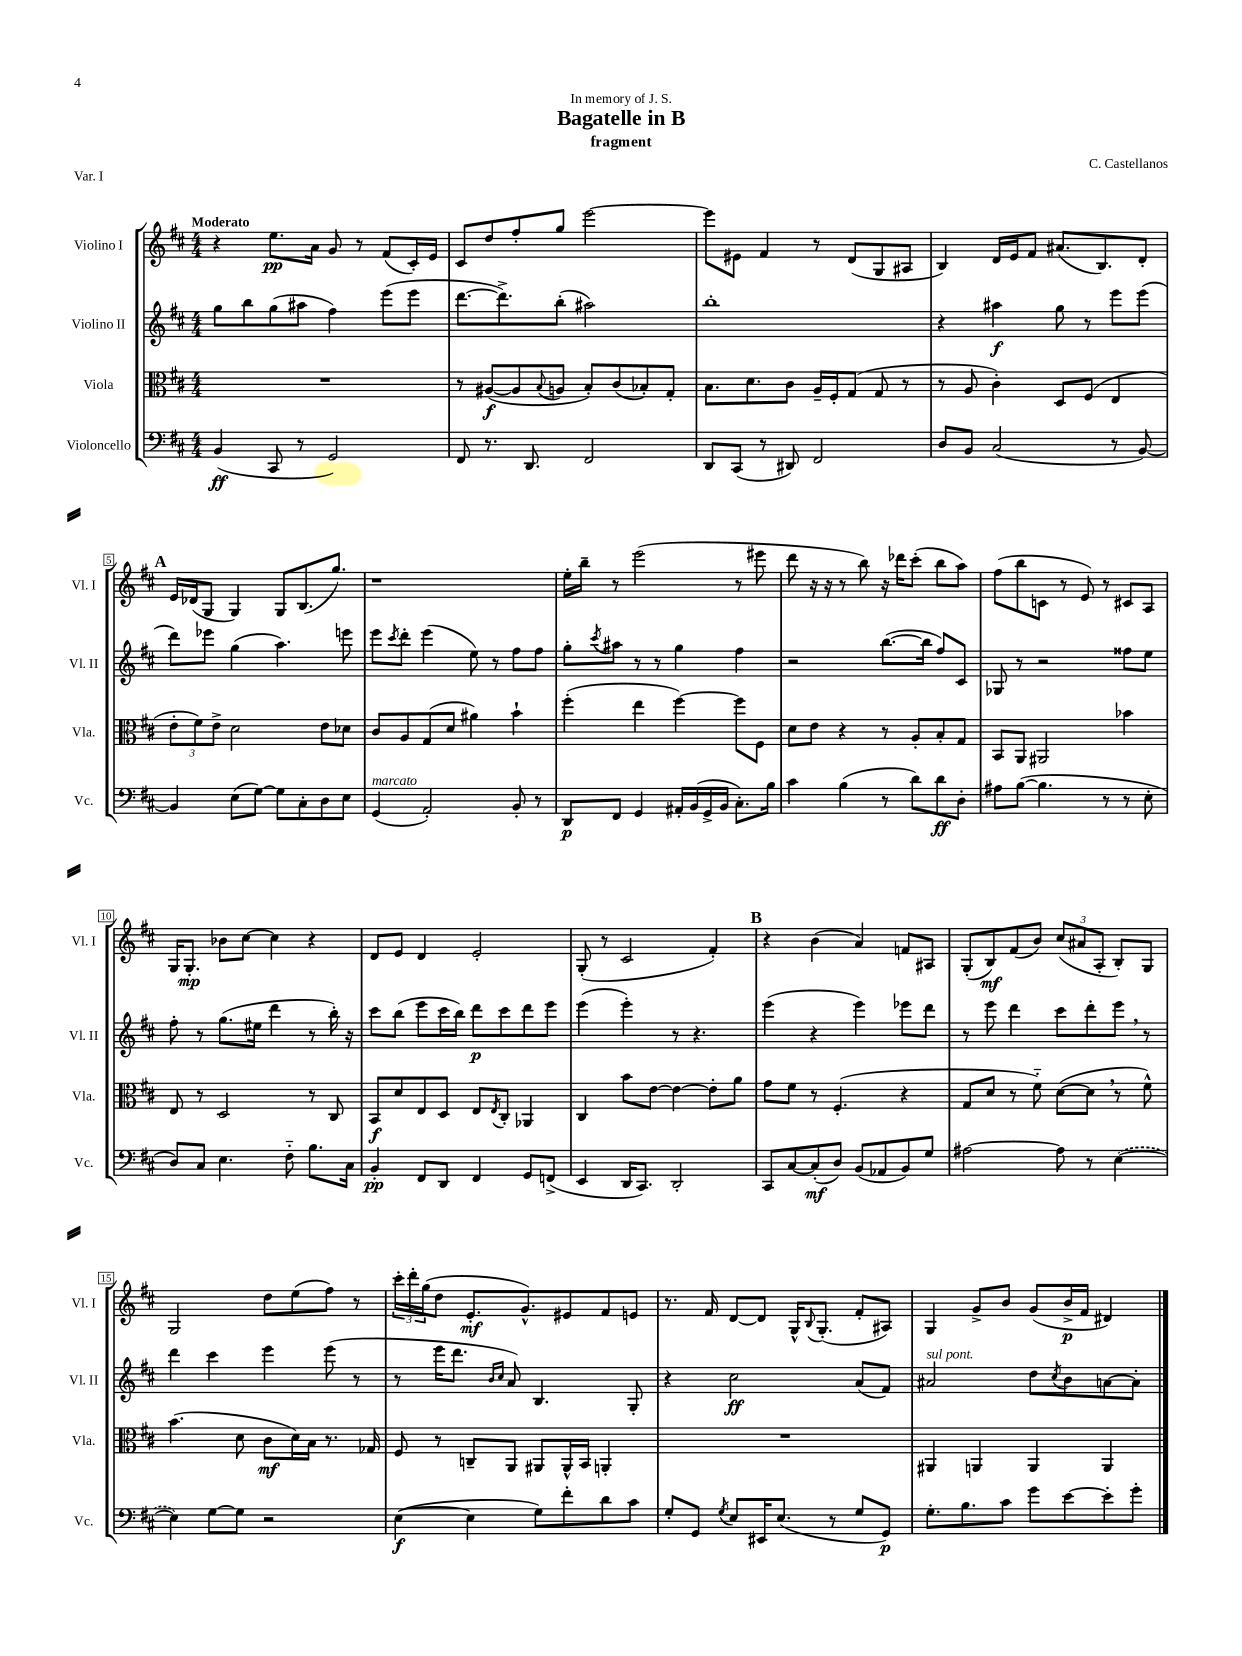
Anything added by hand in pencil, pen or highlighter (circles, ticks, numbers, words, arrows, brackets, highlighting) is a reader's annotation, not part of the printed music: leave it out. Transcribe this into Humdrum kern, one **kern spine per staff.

**kern	**kern	**kern	**kern
*staff4	*staff3	*staff2	*staff1
*clefF4	*clefC3	*clefG2	*clefG2
*k[f#c#]	*k[f#c#]	*k[f#c#]	*k[f#c#]
*M4/4	*M4/4	*M4/4	*M4/4
(4BB	1r	8gg	4r
.	.	8bb	.
8CC#	.	(8gg	8.ee
8r	.	8aa#	.
.	.	.	16a
2GG)	.	4ff#)	8g
.	.	.	8r
.	.	(8eee	(8f#
.	.	8eee	16c#')
.	.	.	16e
=	=	=	=
8FF#	8r	[8.ddd	8c#
8.r	([8A#	.	8dd
.	.	8.ddd^])	.
.	8A#]	.	8ff#'
8.DD	.	.	.
.	8qqB	.	.
.	8A	(8bb'	8gg
2FF#	8B')	2aa#)	[2eee
.	(8c#	.	.
.	8B-')	.	.
.	8G'	.	.
=	=	=	=
8DD	8.B	1bb'	8eee]
(8CC#	.	.	8e#
.	8.d	.	.
8r	.	.	4f#
8DD#)	8c#	.	.
2FF#	16A~	.	8r
.	16F#'	.	.
.	(8G	.	(8d
.	8G	.	8G
.	8r	.	8A#
=	=	=	=
8D	8r	4r	4B)
8BB	8A	.	.
(2C#	4c#')	4aa#	16d
.	.	.	16e
.	.	.	8f#
.	8D	8gg	(8.a#
.	(8F#	8r	.
.	.	.	8.B)
8r	4E	8eee	.
[8BB)	.	(8eee	8d'
=	=	=	=
4BB]	12e'	8ddd)	16e
.	.	.	(16d-
.	12f#)	.	.
.	.	8eee-	8G
.	12e^	.	.
(8E	2d	(4gg	4G)
[8G)	.	.	.
8G]	.	4.aa)	8G
8C#'	.	.	(8.B
8D	8e	.	.
.	.	.	8.gg)
8E	8d-	8eee	.
=	=	=	=
(4GG	8c#	8eee	1r
.	.	8qccc#	.
.	8A	8ddd'	.
2AA')	(8G	(4eee	.
.	8d	.	.
.	4a#)	8ee)	.
.	.	8r	.
8BB'	4b`	8ff#	.
8r	.	8ff#	.
=	=	=	=
8DD	(4ff#'	8gg'	16ee'
.	.	.	16bb~
.	.	8qccc#	.
8FF#	.	8aa#	8r
4GG	4ee	8r	(2eee
.	.	8r	.
16AA#'	[4ff#)	4gg	.
(16BB	.	.	.
16GG^	.	.	.
16BB	.	.	.
8.C#')	8ff#]	4ff#	8r
.	8F#	.	8eee#
16B	.	.	.
=	=	=	=
4c#	8d	2r	8ddd
.	8e	.	16r
.	.	.	16r
(4B	4r	.	8r
.	.	.	8bb)
8r	8r	([8.bb	16r
.	.	.	16ddd-
8d)	8A'	.	(8ccc#'
.	.	16bb]	.
8d	8B'	8ff#)	8bb
8D'	8G	8c#	8aa)
=	=	=	=
8A#	8BB	8G-	(8ff#
([8B	8AA	8r	8bb
4.B]	2AA#	2r	8c
.	.	.	8r
.	.	.	8e)
8r	.	.	8r
8r	4b-	8ff##	8c#
8E'	.	8ee	8A
=	=	=	=
8D)	8E	8ff#'	16G
.	.	.	8.G'
8C#	8r	8r	.
4.E	2D	(8.gg	8b-
.	.	.	[8cc#
.	.	16ee#	.
.	.	4ddd	4cc#]
8F#'~	.	.	.
8.B	8r	8r	4r
.	8C#	16bb')	.
16C#	.	16r	.
=	=	=	=
4BB'	8BB	8ccc#	8d
.	8d	(8bb	8e
8FF#	8E	8eee	4d
8DD	8D	16ccc#	.
.	.	16bb)	.
4FF#	8E	8ddd	2e'
.	8qE	.	.
.	8C#'	8ccc#	.
8GG	4AA-	8ddd	.
(8FF^	.	8eee	.
=	=	=	=
4EE	4C#	(4eee	(8G'
.	.	.	8r
16DD	8b	4eee')	2c#
8.CC#)	.	.	.
.	[8e	.	.
2DD'	4e_	8r	.
.	.	4.r	.
.	8e']	.	4f#')
.	8a	.	.
=	=	=	=
8CC#	8g	(4eee	4r
[8C#	8f#	.	.
(8C#']	8r	4r	(4b
8D)	(4.F#'	.	.
(8BB	.	4eee)	4a)
8AA-	.	.	.
8BB)	4r	8eee-	8f
8G	.	8ddd	8A#
=	=	=	=
[2A#	8G	8r	(8G'
.	8d	8eee	8B)
.	8r	4ddd	(8f#
.	8f#'~)	.	8b)
8A#]	([8d	8ccc#	(12cc#
.	.	.	12a#
8r	8d]	8ddd'	.
.	.	.	12A'
([4E	8r	8eee	8B')
.	8f#^^)	8r	8G
=	=	=	=
4E])	(4.b	4ddd	2G
[8G	.	4ccc#	.
8G]	8d	.	.
2r	8c#	4eee	8dd
.	16d)	.	(8ee
.	16B	.	.
.	8.r	(8eee	8ff#)
.	.	8r	8r
.	16G-	.	.
=	=	=	=
([4E	8F#	8r	24ccc#'
.	.	.	24ddd'
.	.	.	(24gg
.	8r	16eee	8dd
.	.	8.ddd	.
4E]	8C~	.	8.e'
.	.	16qqb	.
.	.	16qqcc#	.
.	8AA	8a)	.
.	.	.	8.g^^)
8G)	8AA#	4.B	.
8f#'	16AA#^^	.	8e#
.	16BB	.	.
8d	4AA'	.	8f#
8c#	.	8G'	8e
=	=	=	=
8G'	1r	4r	8.r
8GG	.	.	.
.	.	.	16f#
8qG	.	.	.
8E	.	2cc#	[8d
16EE#	.	.	8d]
(8.E	.	.	.
.	.	.	16G^^
.	.	.	8qqB
.	.	.	(8.G'
8r	.	.	.
8G	.	(8a	8f#'
8GG)	.	8f#)	8A#)
=	=	=	=
8.G'	4AA#	2a#	4G
8.B	.	.	.
.	4AA	.	8g^
8c#	.	.	8b
8g	4AA	8dd	(8g
.	.	8qcc#	.
[8e	.	8b	16b^
.	.	.	16f#
8e']	4AA	[8a	4d#)
8g'	.	8a']	.
==	==	==	==
*-	*-	*-	*-
